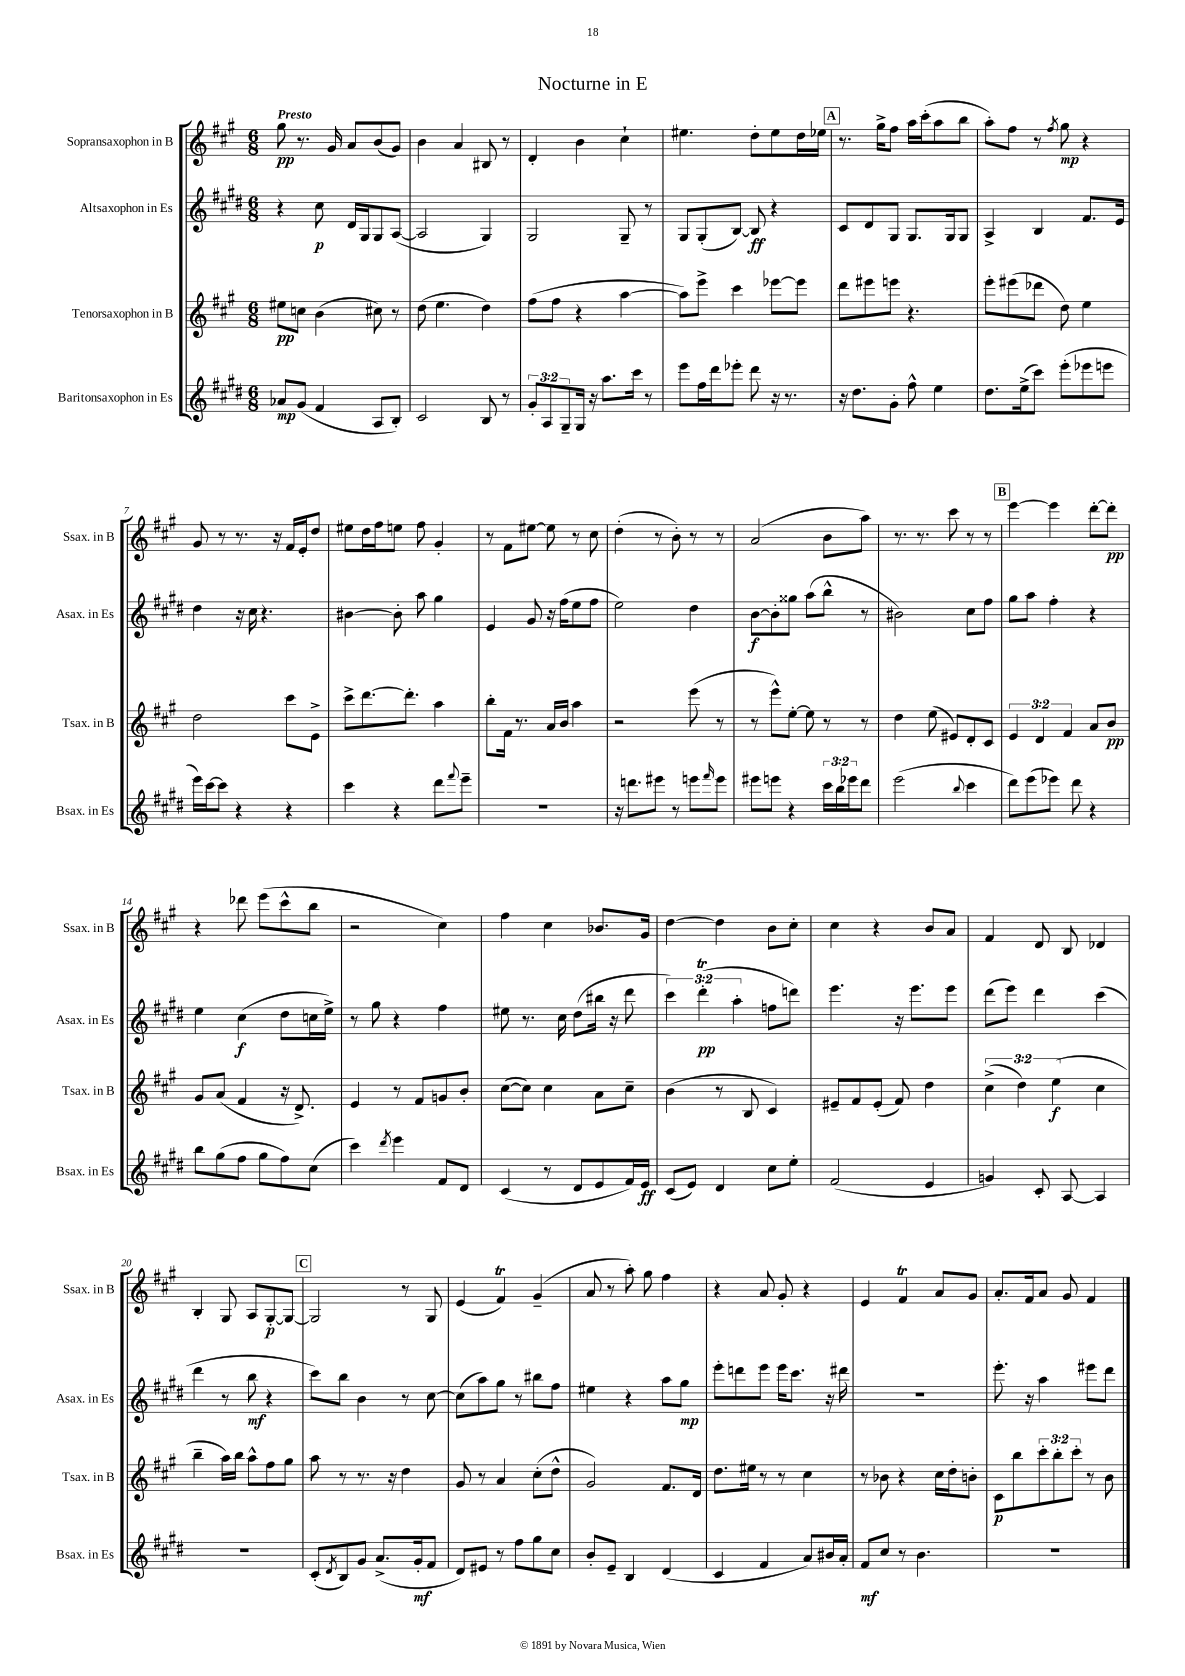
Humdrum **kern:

**kern	**kern	**kern	**kern
*staff4	*staff3	*staff2	*staff1
*clefG2	*clefG2	*clefG2	*clefG2
*k[f#c#g#d#]	*k[f#c#g#]	*k[f#c#g#d#]	*k[f#c#g#]
*M6/8	*M6/8	*M6/8	*M6/8
8a-	8ee#	4r	8gg#
(8g#	8cc	.	8.r
4f#	(4b	8cc#	.
.	.	.	16g#
.	.	16d#	8a
.	.	16G#	.
8A	8cc#)	8G#	(8b
8B')	8r	([8A	8g#)
=	=	=	=
2c#	(8dd	2A]	4b
.	4.ee	.	.
.	.	.	4a
8B	4dd)	4G#)	8B#
8r	.	.	8r
=	=	=	=
12g#'	(8ff#	2G#	4d'
12A	.	.	.
.	8ff#	.	.
12G#~	.	.	.
16G#	4r	.	4b
16r	.	.	.
8.aa	.	.	.
.	[4aa	8G#~	4cc#`
16ccc#	.	.	.
8r	.	8r	.
=	=	=	=
8eee	8aa])	8G#	4.ee#
16ff#	8eee^	(8G#'	.
16ddd#	.	.	.
8eee-'	4ccc#	[8B)	.
8ddd#	.	8B]	8dd'
16r	[8eee-	4r	8ee#
8.r	.	.	.
.	8eee-]	.	16dd
.	.	.	16ee-
=	=	=	=
16r	8ddd	8c#	8.r
8.dd#	.	.	.
.	8eee#	8d#	.
.	.	.	16gg#^
8g#'	8eee	8G#	8ff#
8ff#^^	4.r	8.G#	16aa
.	.	.	(16ccc#'
4ee	.	.	8aa
.	.	16G#	.
.	.	8G#	8bb
=	=	=	=
8.dd#	8eee'	4A^	8aa')
.	(8eee#	.	8ff#
(16ee^	.	.	.
8ccc#)	8ddd-	4B	8r
.	.	.	8qff#
(8eee'	8dd)	.	8gg#
8eee-	4ee	8.f#	4r
8eee	.	.	.
.	.	16e	.
=	=	=	=
16eee)	2dd	4dd#	8g#
[16ccc#	.	.	.
8ccc#]	.	.	8r
4r	.	16r	8.r
.	.	16cc#	.
.	.	4.r	.
.	.	.	16r
4r	8ccc#	.	16f#
.	.	.	16e'
.	8e^	.	8dd
=	=	=	=
4ccc#	8ccc#^	[4b#	8ee#
.	[8.ddd	.	16dd
.	.	.	16ff#
4r	.	8b#']	8ee
.	8.ddd']	.	.
.	.	8aa	8ff#
8ddd#	4aa	4gg#	4g#'
8qqfff#	.	.	.
8eee~	.	.	.
=	=	=	=
2.r	8bb'	4e	8r
.	16f#	.	8f#
.	8.r	.	.
.	.	8g#	[8ee#
.	16a	16r	8ee#]
.	16b	(16ff#	.
.	4aa	8ee	8r
.	.	8ff#	8cc#
=	=	=	=
16r	2r	2ee)	(4dd'
8.ddd	.	.	.
8eee#	.	.	8r
8r	.	.	8b')
8eee	(8eee	4dd#	8r
16qqfff#	.	.	.
8eee	8r	.	8r
=	=	=	=
8eee#	8r	[8b	(2a
8eee	8eee^^)	8b']	.
4r	[8ee'	8gg##	.
.	8ee]	(8aa	.
24ccc#	8r	8bb^^	8b
24bb	.	.	.
24eee-	.	.	.
8ddd#	8r	8r	8aa)
=	=	=	=
(2eee	4dd	2b#)	8.r
.	.	.	8.r
.	(8ee	.	.
.	8e#)	.	8ccc#
8qqbb	.	.	.
4ccc#	8d'	8cc#	8r
.	8c#	8ff#	8r
=	=	=	=
8ddd#)	6e	8gg#	[4eee
(8eee	.	8aa	.
.	6d	.	.
8eee-)	.	4ff#'	4eee]
.	6f#	.	.
8ddd#	.	.	.
4r	8a	4r	[8ddd'
.	8b	.	8ddd']
=	=	=	=
8bb	8g#	4ee	4r
(8gg#	(8a	.	.
8ff#	4f#	(4cc#	8ddd-
8gg#	.	.	(8eee
8ff#)	16r	8dd#	8ccc#^^
.	8.d^)	.	.
(8cc#	.	16cc	8bb
.	.	16ee^)	.
=	=	=	=
4ccc#)	4e	8r	2r
.	.	8gg#	.
8qddd#	.	.	.
4eee	8r	4r	.
.	8f#	.	.
8f#	8g	4ff#	4cc#)
8d#	8b'	.	.
=	=	=	=
(4c#	([8cc#	8ee#	4ff#
.	8cc#])	8.r	.
8r	4cc#	.	4cc#
.	.	16cc#	.
8d#	.	(8dd#	.
8e	8a	16bb#	8.b-
.	.	16r	.
16f#)	8cc#~	8ddd#	.
16e	.	.	16g#
=	=	=	=
(8c#	(4b	6ccc#)	[4dd
8e)	.	.	.
.	.	(6ddd#'	.
4d#	8r	.	4dd]
.	.	6aa'	.
.	8B	.	.
8cc#	4c#)	8ff	8b
8ee'	.	8ddd)	8cc#'
=	=	=	=
(2f#	8e#~	4.eee	4cc#
.	8f#	.	.
.	(8e#'	.	4r
.	8f#)	16r	.
.	.	8.eee	.
4e	4dd	.	8b
.	.	8eee	8a
=	=	=	=
4g)	(6cc#^	(8ddd#	4f#
.	.	8eee)	.
.	6dd)	.	.
8c#'	.	4ddd#	8d
.	(6ee	.	.
[8A	.	.	8B
4A]	4cc#	(4ccc#	4d-
=	=	=	=
2.r	4bb~	4ddd#	4B'
.	16aa)	8r	8G#
.	16bb	.	.
.	8aa^^	8bb	8A
.	8ff#	4r	[8G#'
.	8gg#	.	8G#_
=	=	=	=
(8c#'	8aa	8ccc#)	2G#]
8qd#	.	.	.
8B)	8r	8bb	.
8g#	8.r	4b	.
(8.a^	.	.	.
.	16r	.	.
.	4dd	8r	8r
16g#'	.	.	.
8f#	.	[8cc#	8G#
=	=	=	=
8d#)	8g#	(8cc#]	(4e
8e#	8r	8aa)	.
8r	4a	8gg#	4f#)
8ff#	.	8r	.
8gg#	(8cc#'	8bb#	(4g#~
8cc#	8dd^^	8ff#	.
=	=	=	=
8b'	2g#)	4ee#	8a
8e~	.	.	8r
4B	.	4r	8aa')
.	.	.	8gg#
(4d#	8.f#	8aa	4ff#
.	.	8gg#	.
.	16d	.	.
=	=	=	=
4c#	8.dd	8eee'	4r
.	.	8ddd	.
.	16ee#	.	.
4f#	8r	8eee	8a
.	8r	16eee	8g#'
.	.	8.ccc#	.
8a)	4cc#	.	4r
16b#	.	16r	.
16a'	.	16ddd#	.
=	=	=	=
8f#	8r	2.r	4e
8cc#	8b-	.	.
8r	4r	.	4f#
4.b	.	.	.
.	16cc#	.	8a
.	16dd'	.	.
.	8b'	.	8g#
=	=	=	=
2.r	8c#	8.eee'	8.a'
.	8bb	.	.
.	.	16r	16f#
.	12ccc#'	4aa	8a
.	12bb'	.	.
.	.	.	8g#
.	12ccc#'	.	.
.	8r	8eee#	4f#
.	8b	8ddd#	.
==	==	==	==
*-	*-	*-	*-
